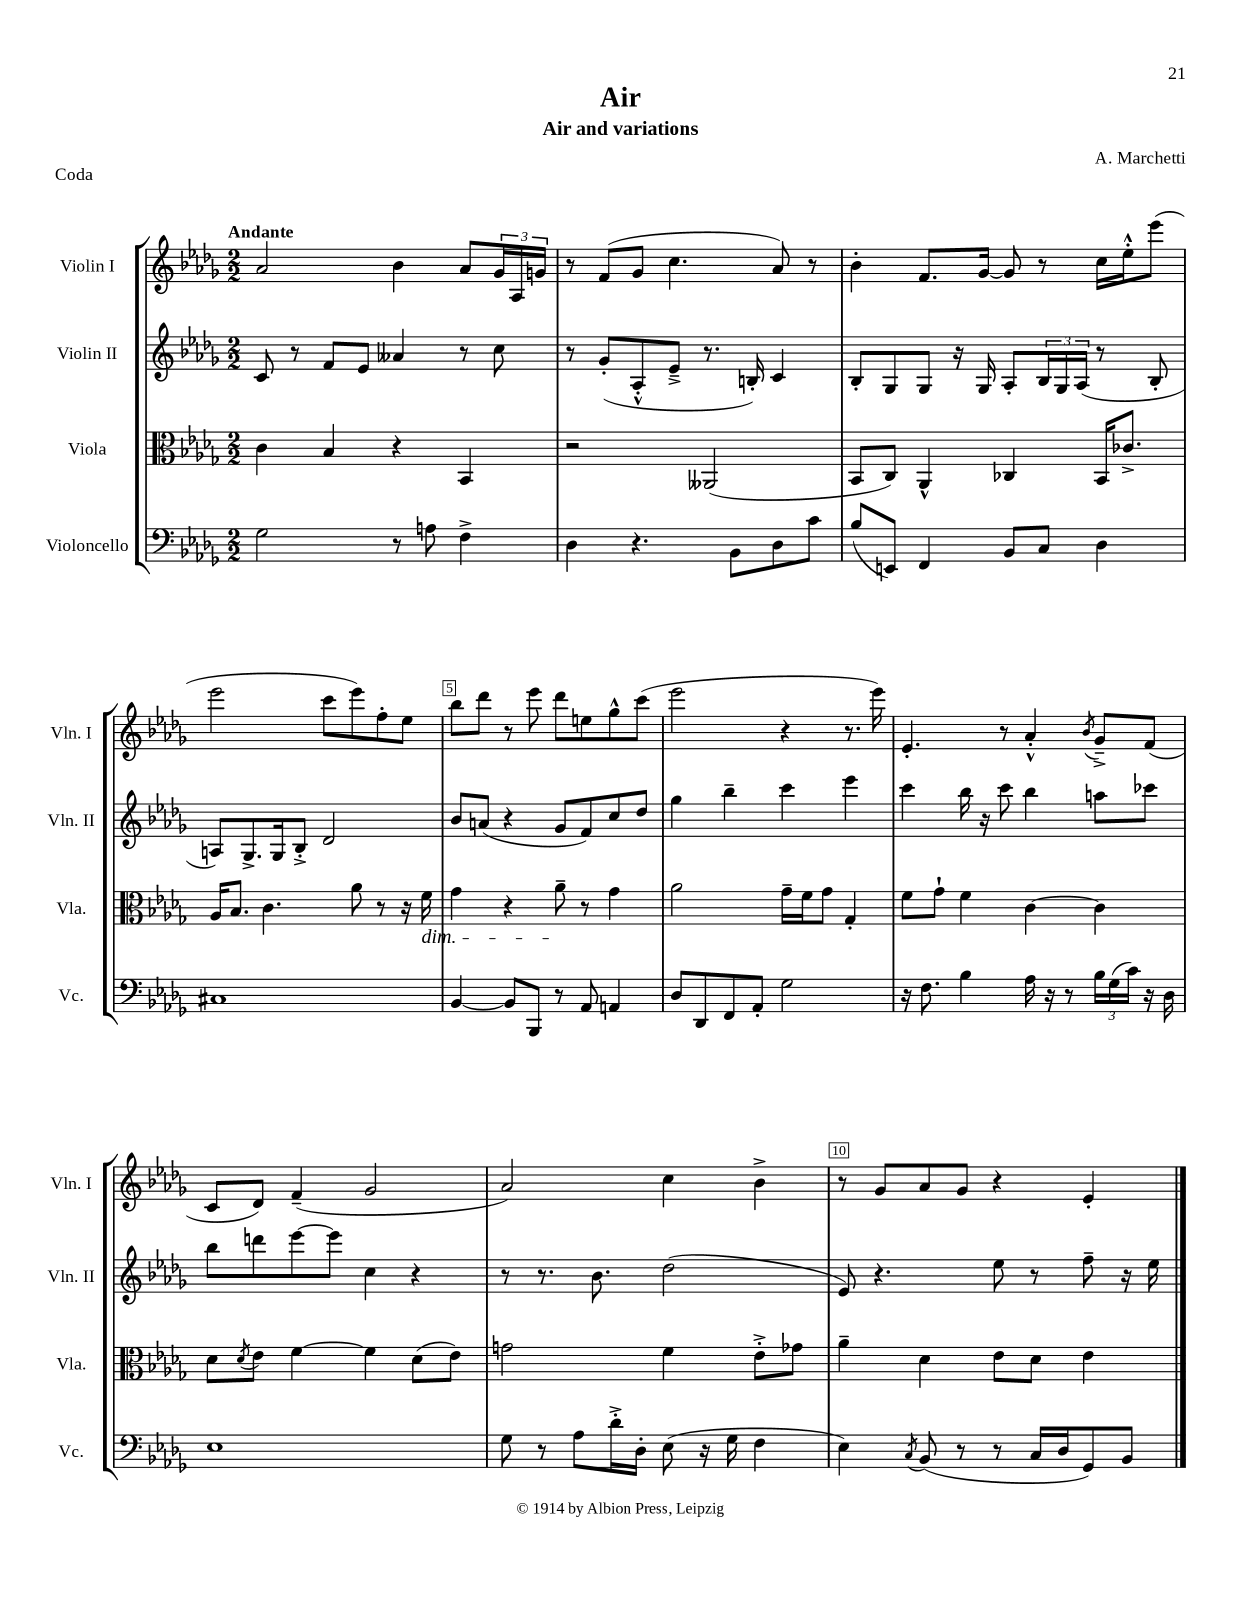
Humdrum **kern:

**kern	**kern	**kern	**kern
*staff4	*staff3	*staff2	*staff1
*clefF4	*clefC3	*clefG2	*clefG2
*k[b-e-a-d-g-]	*k[b-e-a-d-g-]	*k[b-e-a-d-g-]	*k[b-e-a-d-g-]
*M2/2	*M2/2	*M2/2	*M2/2
2G-	4c	8c	2a-
.	.	8r	.
.	4B-	8f	.
.	.	8e-	.
8r	4r	4a--	4b-
8A	.	.	.
4F^	4BB-	8r	8a-
.	.	8cc	24g-
.	.	.	24A-
.	.	.	24g
=	=	=	=
4D-	2r	8r	8r
.	.	(8g-'	(8f
4.r	.	8A-'^^	8g-
.	.	8e-~^	4.cc
.	(2AA--	8.r	.
8BB-	.	.	.
.	.	16B')	.
8D-	.	4c	8a-)
8c	.	.	8r
=	=	=	=
(8B-	8BB-	8B-'	4b-'
8EE)	8C)	8G-	.
4FF	4AA-^^	8G-	8.f
.	.	16r	.
.	.	16G-	[16g-
8BB-	4C-	8A-'	8g-]
8C	.	24B-	8r
.	.	24G-	.
.	.	(24A-	.
4D-	16BB-	8r	16cc
.	8.c-^	.	16ee-'^^
.	.	8B-'	(8eee-
=	=	=	=
1C#	16A-	8A)	2eee-
.	8.B-	.	.
.	.	8.G-^	.
.	4.c	.	.
.	.	16G-	.
.	.	8B-'^	.
.	.	2d-	8ccc
.	8a-	.	8eee-)
.	8r	.	8ff'
.	16r	.	8ee-
.	16f	.	.
=	=	=	=
[4BB-	4g-	8b-	8bb-
.	.	(8a	8ddd-
8BB-]	4r	4r	8r
8BBB-	.	.	8eee-
8r	8a-~	8g-	8ddd-
8AA-	8r	8f)	8ee
4AA	4g-	8cc	8gg-^^
.	.	8dd-	(8ccc
=	=	=	=
8D-	2a-	4gg-	2eee-
8DD-	.	.	.
8FF	.	4bb-~	.
8AA-'	.	.	.
2G-	16g-~	4ccc	4r
.	16f	.	.
.	8g-	.	.
.	4G-'	4eee-	8.r
.	.	.	16eee-)
=	=	=	=
16r	8f	4ccc	4.e-'
8.F	.	.	.
.	8g-`	.	.
4B-	4f	16bb-	.
.	.	16r	.
.	.	8ccc	8r
16A-	[4c	4bb-	4a-'^^
16r	.	.	.
8r	.	.	.
.	.	.	8qb-
24B-	4c]	8aa	8g-~^
(24G-	.	.	.
24c)	.	.	.
16r	.	8ccc-	(8f
16D-	.	.	.
=	=	=	=
1E-	8d-	8bb-	8c
.	8qd-	.	.
.	8e-	8ddd	8d-)
.	[4f	[8eee-	(4f~
.	.	8eee-]	.
.	4f]	4cc	2g-
.	(8d-	4r	.
.	8e-)	.	.
=	=	=	=
8G-	2g	8r	2a-)
8r	.	8.r	.
8A-	.	.	.
.	.	8.b-	.
16d-'^	.	.	.
16D-'	.	.	.
(8E-	4f	(2dd-	4cc
16r	.	.	.
16G-	.	.	.
4F	8e-'^	.	4b-^
.	8g-	.	.
=	=	=	=
4E-)	4a-~	8e-)	8r
.	.	4.r	8g-
8qC	.	.	.
(8BB-	4d-	.	8a-
8r	.	.	8g-
8r	8e-	8ee-	4r
16C	8d-	8r	.
16D-	.	.	.
8GG-)	4e-	8ff~	4e-'
8BB-	.	16r	.
.	.	16ee-	.
==	==	==	==
*-	*-	*-	*-
